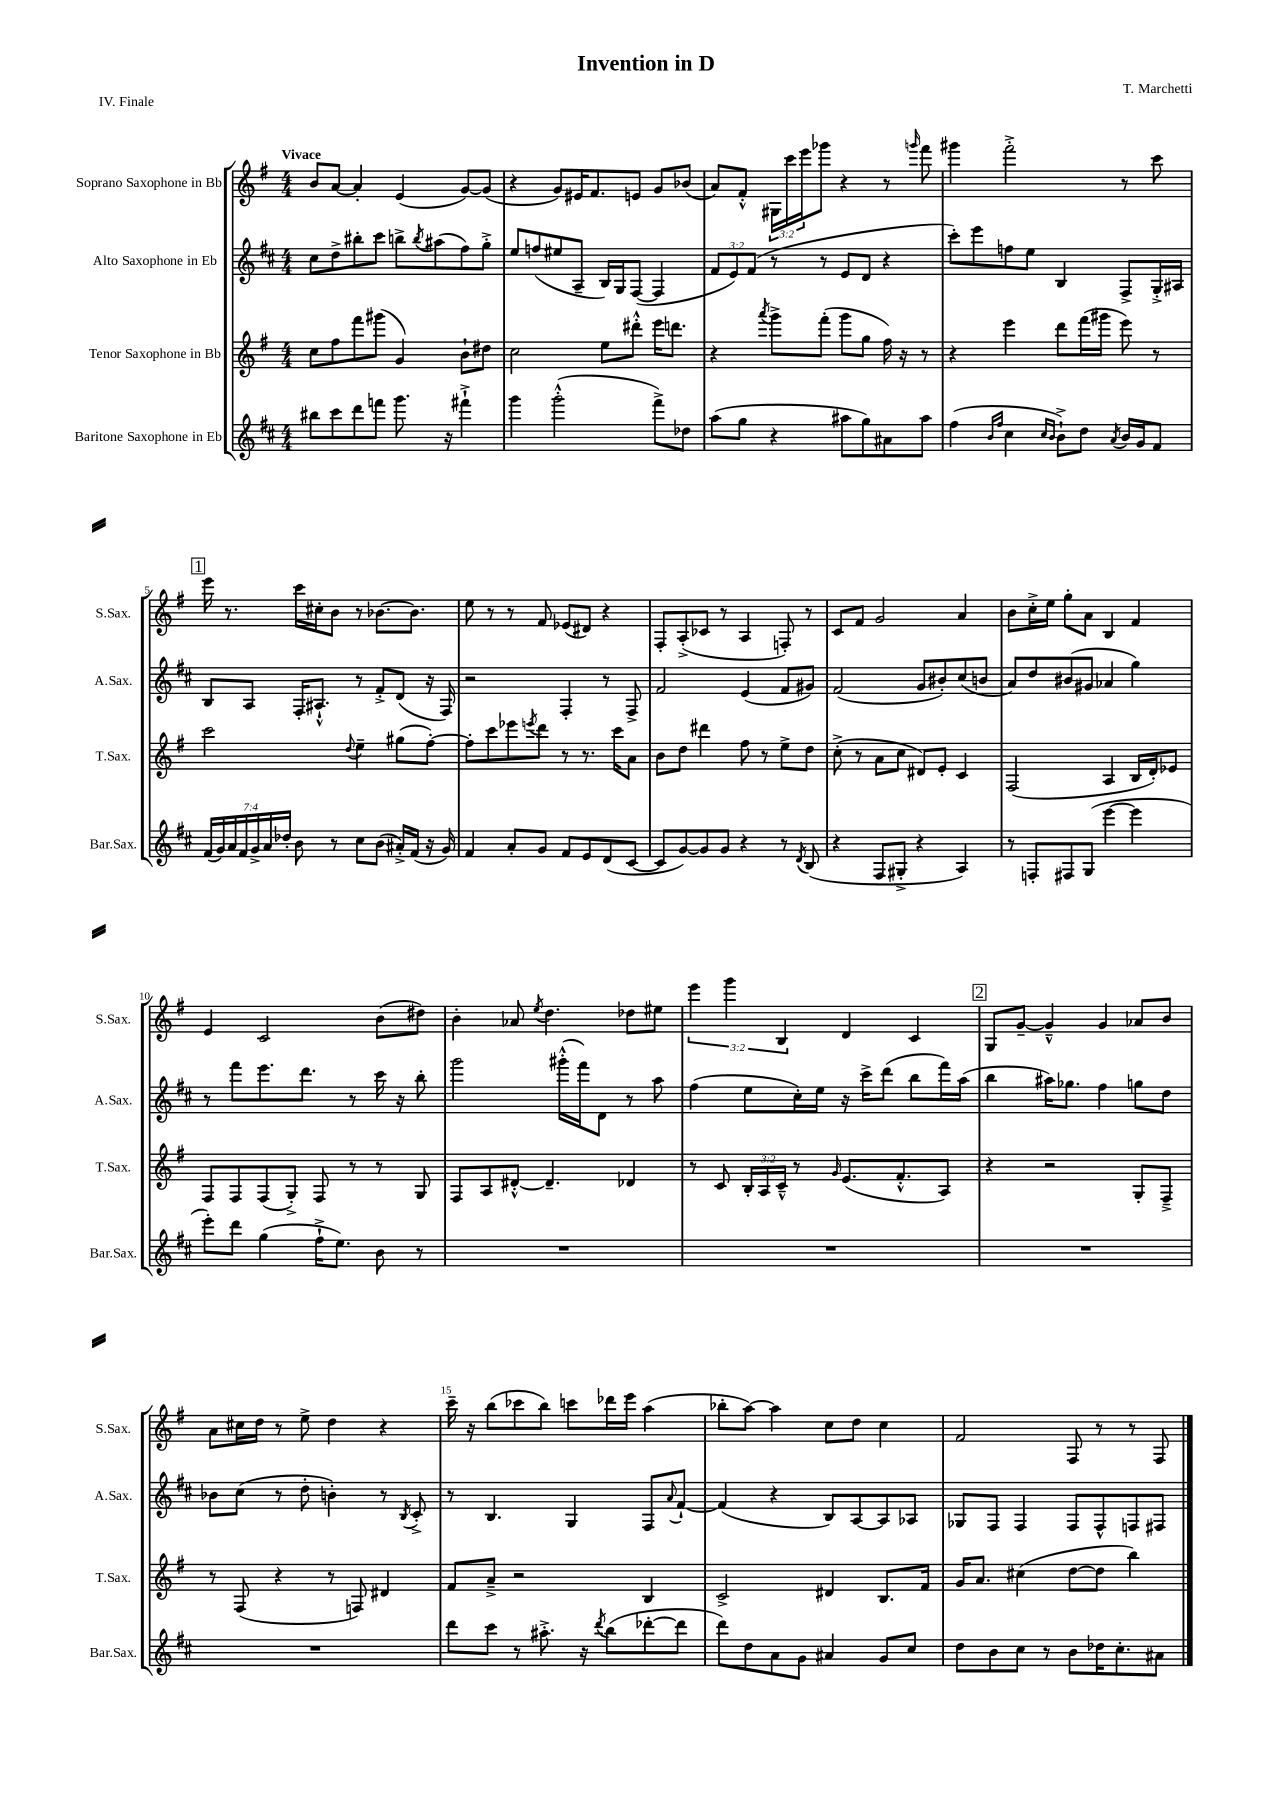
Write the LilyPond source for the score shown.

\header { title = "Invention in D" composer = "T. Marchetti" piece = "IV. Finale" }
<<
\new StaffGroup <<
\new Staff = "s0" \with { instrumentName = "Soprano Saxophone in Bb" shortInstrumentName = "S.Sax." } {
    \clef treble \key g \major \numericTimeSignature \time 4/4 \override Staff.TupletNumber.text = #tuplet-number::calc-fraction-text \tempo "Vivace"
    b'8 a'8~ a'4-. e'4( g'8~) g'8( |
    r4 g'8) eis'16 fis'8. e'8 g'8 bes'8( |
    a'8) fis'8-.-^ \tuplet 3/2 { gis16 c'''16 e'''16 } ges'''8 r4 r8 \grace { g'''16 } fis'''8 |
    gis'''4 fis'''2-.-> r8 c'''8 |
    \mark \markup { \box "1" } e'''16 r8. c'''16 cis''16-. b'8 r8 bes'8.~ bes'8. |
    e''8 r8 r8 fis'8 ees'8( dis'8) r4 |
    fis8-. a8-.->( ces'8 r8 a4 f8-.) r8 |
    c'8 fis'8 g'2 a'4 |
    b'8 c''16-.-> e''16 g''8-. a'8 b4 fis'4 |
    e'4 c'2 b'8( dis''8) |
    b'4-. aes'8 \acciaccatura { e''8 } d''4. des''8 eis''8 |
    \tuplet 3/2 { e'''4 g'''4 b4 } d'4 c'4 |
    \mark \markup { \box "2" } g8 g'8~-- g'4---^ g'4 aes'8 b'8 |
    a'8 cis''16 d''16 r8 e''8-> d''4 r4 |
    c'''16-- r16 b''8( ces'''8 b''8) c'''8 des'''16 e'''16 a''4( |
    bes''8-. a''8~) a''4 c''8 d''8 c''4 |
    fis'2 fis8 r8 r8 fis8 \bar "|." |
}
\new Staff = "s1" \with { instrumentName = "Alto Saxophone in Eb" shortInstrumentName = "A.Sax." } {
    \clef treble \key d \major \numericTimeSignature \time 4/4 \override Staff.TupletNumber.text = #tuplet-number::calc-fraction-text
    cis''8 d''8-> bis''8-. cis'''8 b''8-> \acciaccatura { b''8 } ais''8( fis''8) g''8-.-> |
    e''8 f''8( eis''8 a8-- b16) g16 fis8~( fis4 |
    \tuplet 3/2 { fis'8 e'8) fis'8( } r8 r8 e'8 d'8 r4 |
    cis'''8-.) e'''8 f''8 e''8 b4 fis8-> g16-.-> ais16 |
    \mark \markup { \box "1" } b8 a8 fis16-. ais8.-!-^ r8 fis'8-.-> d'8( r16 fis16) |
    r2 fis4-. r8 fis8-> |
    fis'2 e'4( fis'8 gis'8) |
    fis'2( g'8 bis'8-.) cis''8( b'8 |
    a'8) d''8 bis'8( gis'8 aes'4 g''4) |
    r8 fis'''8 e'''8. d'''8. r8 cis'''16 r16 b''8-. |
    g'''2 gis'''16-.-^( fis'''16) d'8 r8 a''8 |
    fis''4( e''8 cis''16-.) e''16 r16 cis'''16-> d'''8( b''8 fis'''16) a''16( |
    \mark \markup { \box "2" } b''4 ais''16) ges''8. fis''4 g''8 d''8 |
    bes'8 cis''8( r8 d''8-. b'4-.) r8 \acciaccatura { b8 } cis'8-.-> |
    r8 b4. g4 fis8 \appoggiatura { a'8 } fis'8~-! |
    fis'4( r4 b8) a8~ a8 aes8 |
    ges8 fis8 fis4 fis8 fis8-^ f8 fis8 \bar "|." |
}
\new Staff = "s2" \with { instrumentName = "Tenor Saxophone in Bb" shortInstrumentName = "T.Sax." } {
    \clef treble \key g \major \numericTimeSignature \time 4/4 \override Staff.TupletNumber.text = #tuplet-number::calc-fraction-text
    c''8 fis''8 fis'''8 gis'''8( g'4) b'8-! dis''8 |
    c''2 e''8 dis'''8-.-^ e'''16 d'''8. |
    r4 \acciaccatura { a'''8 } g'''8-> fis'''8-.( g'''8 g''8 fis''16) r16 r8 |
    r4 e'''4 d'''8 fis'''16( gis'''16 e'''8) r8 |
    \mark \markup { \box "1" } c'''2 \appoggiatura { d''8 } e''4-- gis''8( fis''8~-.) |
    fis''8-. c'''8 ees'''8 \acciaccatura { e'''8 } d'''8 r8 r8. c'''16 a'8 |
    b'8 d''8 dis'''4 fis''8 r8 e''8-> d''8 |
    c''8-.->( r8 a'8 c''8 dis'8) e'8-. c'4 |
    fis2( a4 b16 d'16-.) ees'8 |
    fis8 fis8 fis8( g8-.->) fis8 r8 r8 g8 |
    fis8 a8 dis'8~-.-^ dis'4.-- des'4 |
    r8 c'8 \tuplet 3/2 { b16-. a16 c'16---^ } r8 \grace { g'16 } e'8.( fis'8.-.-^ a8) |
    \mark \markup { \box "2" } r4 r2 g8-. fis8---> |
    r8 fis8( r4 r8 f8) dis'4 |
    fis'8 a'8---> r2 b4 |
    c'2-> dis'4 b8. fis'16 |
    g'16 a'8. cis''4( d''8~ d''8 b''4) \bar "|." |
}
\new Staff = "s3" \with { instrumentName = "Baritone Saxophone in Eb" shortInstrumentName = "Bar.Sax." } {
    \clef treble \key d \major \numericTimeSignature \time 4/4 \override Staff.TupletNumber.text = #tuplet-number::calc-fraction-text
    bis''8 cis'''8 d'''8 f'''8 g'''8. r16 fis'''4-!-> |
    g'''4 g'''2-.-^( fis'''8->) des''8 |
    a''8( g''8 r4 ais''8 g''8) ais'8 ais''8 |
    fis''4( \grace { b'16 fis''16 } cis''4 \grace { cis''16 b'16 } b'8-!->) d''8 \acciaccatura { a'8 } b'16 g'16 fis'8 |
    \mark \markup { \box "1" } \tuplet 7/4 { fis'16( g'16) a'16 fis'16 g'16-> a'16 des''16-. } b'8 r8 cis''8 b'8( ais'16-.->) fis'16( r16 g'16) |
    fis'4 a'8-. g'8 fis'8 e'8 d'8( cis'8~ |
    cis'8 g'8~) g'8 g'8 r4 r8 \acciaccatura { d'8 } b8( |
    r4 fis8 gis8-.-> r4 a4) |
    r8 f8-. fis8 g8( e'''4~ e'''4 |
    e'''8-.) d'''8 g''4( fis''16-!-> e''8.) b'8 r8 |
    R1 |
    R1 |
    \mark \markup { \box "2" } R1 |
    R1 |
    d'''8 cis'''8 r8 ais''8.-.-> r16 \acciaccatura { d'''8 } b''8( des'''8~-. des'''8 |
    d'''8) d''8 a'8 g'8 ais'4 g'8 cis''8 |
    d''8 b'8 cis''8 r8 b'8 des''16 cis''8.-. ais'8 \bar "|." |
}
>>
>>
\layout { \context { \Score \override BarNumber.break-visibility = ##(#f #t #t) barNumberVisibility = #(every-nth-bar-number-visible 5) } }
